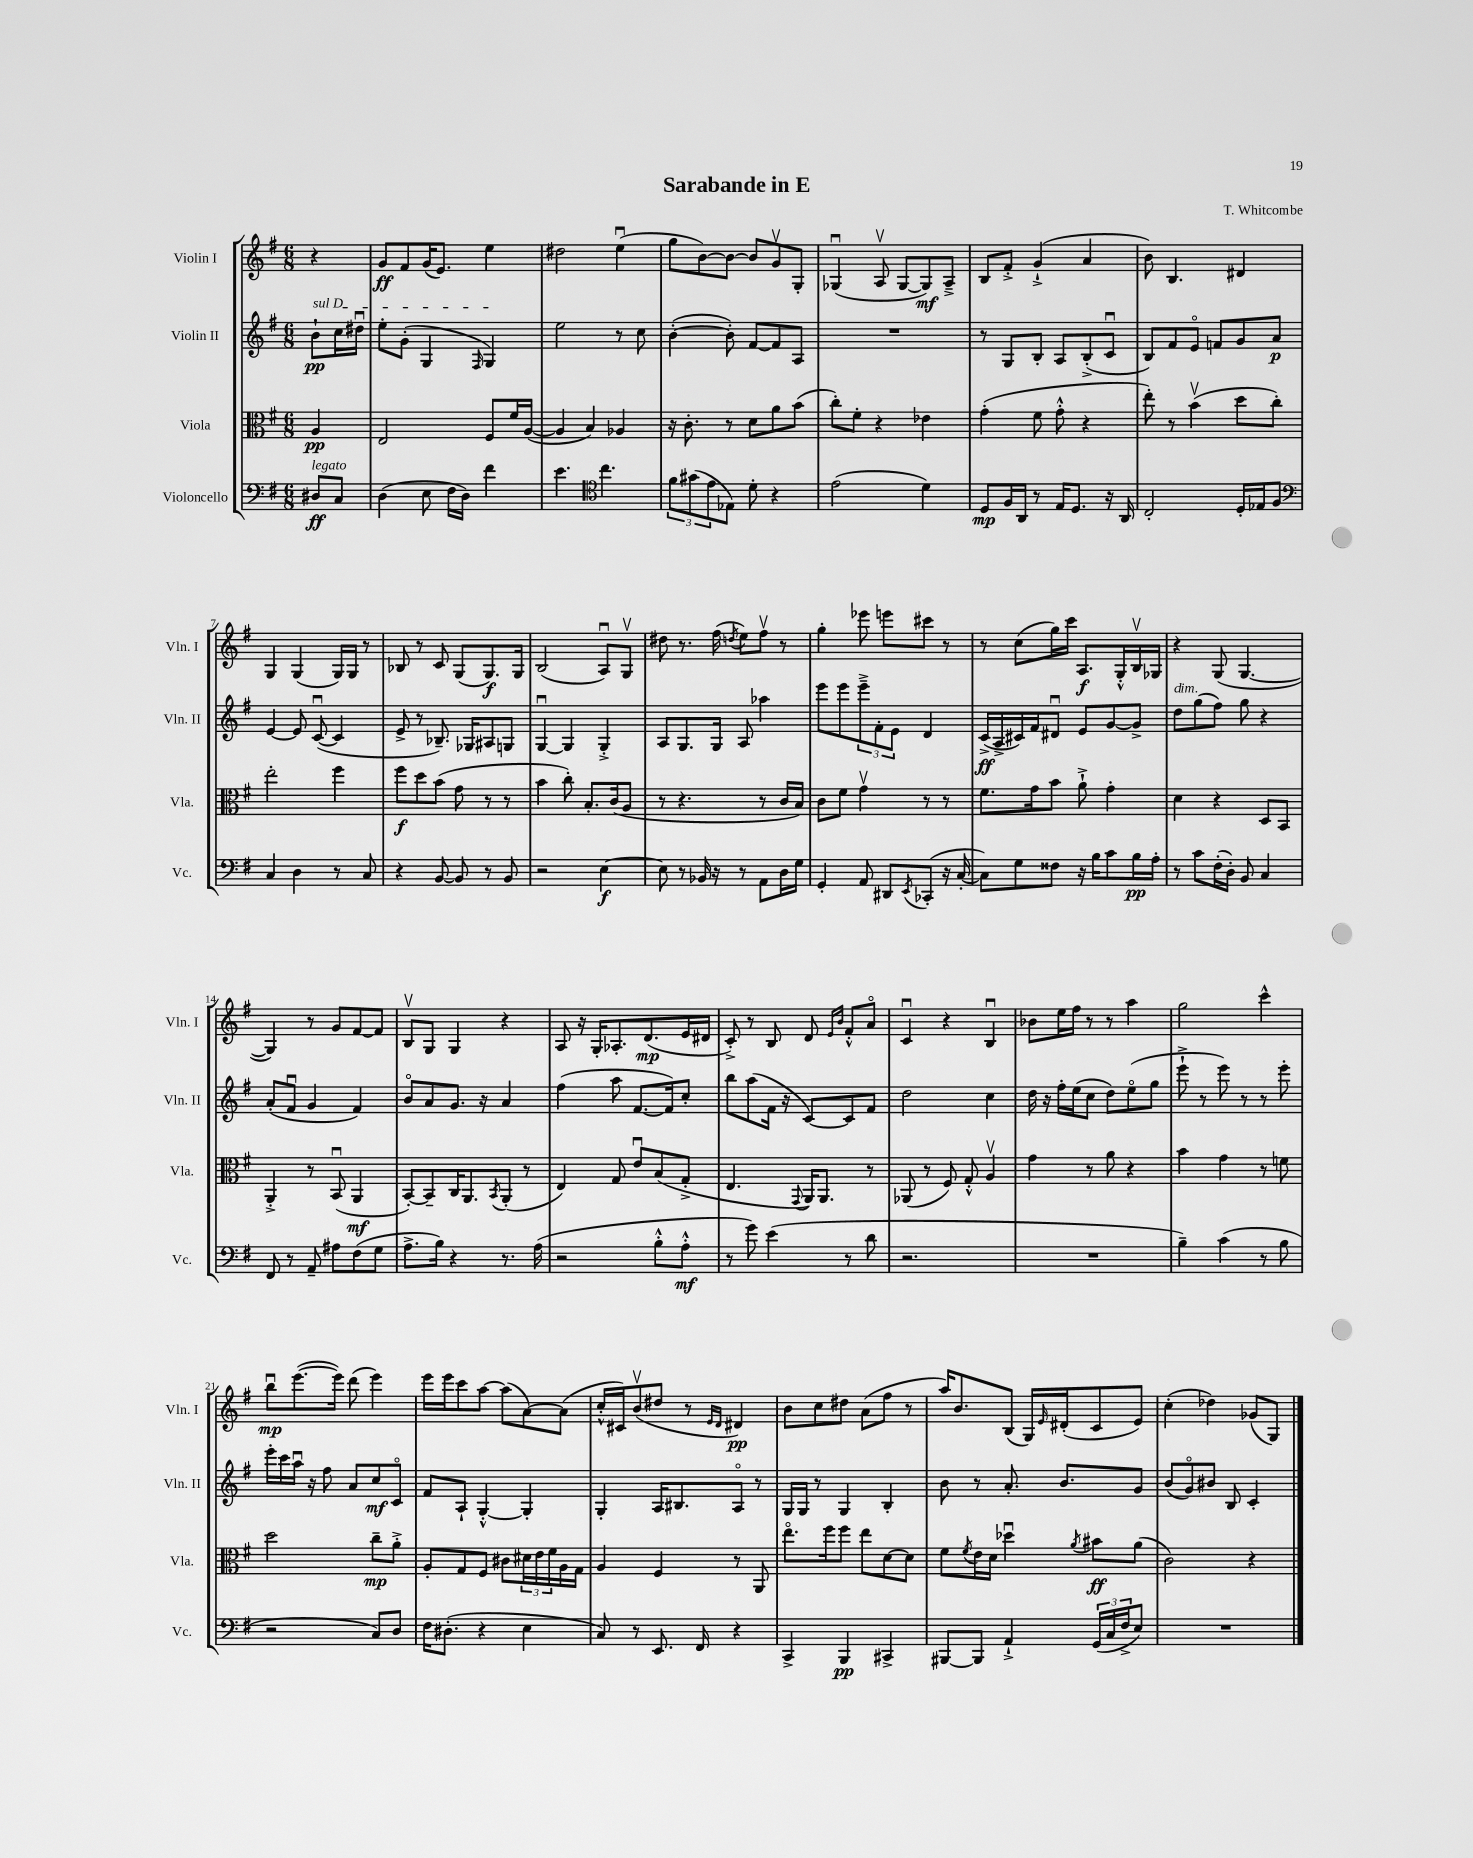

**kern	**dynam	**kern	**dynam	**kern	**dynam	**kern	**dynam
*part4	*part4	*part3	*part3	*part2	*part2	*part1	*part1
*staff4	*staff4	*staff3	*staff3	*staff2	*staff2	*staff1	*staff1
*I"Violoncello	*	*I"Viola	*	*I"Violin II	*	*I"Violin I	*
*I'Vc.	*	*I'Vla.	*	*I'Vln. II	*	*I'Vln. I	*
*clefF4	*	*clefC3	*	*clefG2	*	*clefG2	*
*k[f#]	*	*k[f#]	*	*k[f#]	*	*k[f#]	*
*M6/8	*	*M6/8	*	*M6/8	*	*M6/8	*
=	=	=	=	=	=	=	=
!	!	!	!	!LO:TX:a:i:t=sul D	!	!	!
!LO:TX:a:i:t=legato	!	!	!	!	!	!	!
8D#X/L	ff	4A/	pp	8b`\L	pp	4r	.
8C/J	.	.	.	16cc\L	.	.	.
.	.	.	.	16dd#Xu\JJ	.	.	.
=1	=1	=1	=1	=1	=1	=1	=1
(4D\	.	2E/	.	8ee'\L	.	8g/L	ff
.	.	.	.	(8g'\J	.	8f#/	.
8E\	.	.	.	4G/	.	(16g/K	.
.	.	.	.	.	.	8.e/J)	.
16F#\LL	.	.	.	.	.	.	.
16D\JJ)	.	.	.	.	.	.	.
.	.	.	.	16qqF#/	.	.	.
4f#\	.	8F#/L	.	4G/)	.	4ee\	.
.	.	16f#/L	.	.	.	.	.
.	.	([16A/JJ	.	.	.	.	.
=2	=2	=2	=2	=2	=2	=2	=2
4.e\	.	4A/]	.	2ee\	.	2dd#X\	.
.	.	4B/)	.	.	.	.	.
*clefC4	*	*	*	*	*	*	*
4.cc\	.	.	.	.	.	.	.
.	.	4A-X/	.	8r	.	(4eeu\	.
.	.	.	.	8cc\	.	.	.
=3	=3	=3	=3	=3	=3	=3	=3
12f#\L	.	16r	.	([4b'\	.	8gg\L	.
.	.	8.c'\	.	.	.	.	.
(12g#X\	.	.	.	.	.	.	.
.	.	.	.	.	.	[8b\)	.
12e\	.	.	.	.	.	.	.
8E-X\J)	.	8r	.	8b'\])	.	8b\J_	.
8d'\	.	8d\L	.	[8f#/L	.	8b/L]	.
4r	.	8a\	.	8f#/]	.	8gv/	.
.	.	(8b\J	.	8A/J	.	8G'/J	.
=4	=4	=4	=4	=4	=4	=4	=4
(2e\	.	8cc'\L)	.	2.r	.	(4G-Xu/	.
.	.	8f#'\J	.	.	.	.	.
.	.	4r	.	.	.	8Av/	.
.	.	.	.	.	.	[8G-/L	.
4d\)	.	4e-X\	.	.	.	8G-/])	mf
.	.	.	.	.	.	8A~^/J	.
=5	=5	=5	=5	=5	=5	=5	=5
8D/L	mp	(4g'\	.	8r	.	8B/L	.
16F#/L	.	.	.	8G/L	.	8f#'^/J	.
16AA/JJ	.	.	.	.	.	.	.
8r	.	8f#\	.	8B'/J	.	(4g`^/	.
16E/KL	.	8g'^^\	.	8A/L	.	.	.
8.D/J	.	.	.	.	.	.	.
.	.	4r	.	(8B'^/	.	4a/	.
16r	.	.	.	8cu/J	.	.	.
16AA/	.	.	.	.	.	.	.
=6	=6	=6	=6	=6	=6	=6	=6
2C'/	.	8ee'\)	.	8B/L)	.	8b\)	.
.	.	8r	.	8f#/	.	4.B/	.
.	.	(4bv\	.	8e/J	.	.	.
.	.	.	.	8fn/L	.	.	.
16D'/LL	.	8dd\L	.	8g/	.	4d#X/	.
16E-X/J	.	.	.	.	.	.	.
8F#/J	.	8cc'\J)	.	8a/J	p	.	.
!!LO:LB:g=z
=7	=7	=7	=7	=7	=7	=7	=7
*clefF4	*	*	*	*	*	*	*
4C/	.	2ee'\	.	[4e/	.	4G/	.
4D\	.	.	.	8e/]	.	(4G/	.
.	.	.	.	([8cu/	.	.	.
8r	.	4ff#\	.	4c/]	.	16G/LL)	.
.	.	.	.	.	.	16G/JJ	.
8C/	.	.	.	.	.	8r	.
=8	=8	=8	=8	=8	=8	=8	=8
4r	.	8ff#\L	f	8e^/	.	8B-X/	.
.	.	8dd\	.	8r	.	8r	.
[8BB/	.	(8b\J	.	8.B-X~/)	.	8c/	.
8BB/]	.	8g\	.	.	.	(8G/L	.
.	.	.	.	16G-X/KL	.	.	.
8r	.	8r	.	8A#X/	.	8.G/)	f
8BB/	.	8r	.	8Gn/J	.	.	.
.	.	.	.	.	.	16G/Jk	.
=9	=9	=9	=9	=9	=9	=9	=9
2r	.	4b\	.	[4Gu/	.	(2B/	.
.	.	8cc'\)	.	4G/]	.	.	.
.	.	8.B'/L	.	.	.	.	.
[4E\	f	.	.	4G'^/	.	8Au/L)	.
.	.	(16c/k	.	.	.	.	.
.	.	8A/J	.	.	.	8Gv/J	.
=10	=10	=10	=10	=10	=10	=10	=10
8E\]	.	8r	.	8A/L	.	8dd#X\	.
8r	.	4.r	.	8.G/	.	8.r	.
16BB-X/	.	.	.	.	.	.	.
16r	.	.	.	16G/Jk	.	(16ff#\	.
.	.	.	.	.	.	8qddn/	.
8r	.	.	.	8A/	.	8ee\L)	.
8AA\L	.	8r	.	4aa-X\	.	8ff#v\J	.
16D\L	.	16c/LL	.	.	.	8r	.
16G\JJ	.	16B/JJ)	.	.	.	.	.
=11	=11	=11	=11	=11	=11	=11	=11
4GG'/	.	8c\L	.	8eee\L	.	4gg'\	.
.	.	8f#\J	.	8eee\	.	.	.
8AA/	.	4gv\	.	12eee~^\	.	8eee-X\	.
.	.	.	.	12f#'\	.	.	.
8DD#X/L	.	.	.	.	.	8eeen\L	.
.	.	.	.	12e\J	.	.	.
8qEE/	.	.	.	.	.	.	.
(8CC-X'/J	.	8r	.	4d/	.	8ccc#X\J	.
16r	.	8r	.	.	.	8r	.
[16C'/	.	.	.	.	.	.	.
=12	=12	=12	=12	=12	=12	=12	=12
8C\L])	.	8.f#\L	.	(16c^/LL	ff	8r	.
.	.	.	.	16A^/	.	.	.
8G\	.	.	.	16c#X/)	.	(8cc\L	.
.	.	16g\k	.	16f#/J	.	.	.
8F##X\J	.	8b\J	.	8d#Xu/J	.	16gg\L)	.
.	.	.	.	.	.	16ccc\JJ	.
16r	.	8a`^\	.	8e/L	.	8.A/L	f
16B\KL	.	.	.	.	.	.	.
8c\	.	4g'\	.	[8g/	.	.	.
.	.	.	.	.	.	16G'^^/L	.
16B\L	pp	.	.	8g^/J]	.	16Bv/	.
16A'\JJ	.	.	.	.	.	16G-X/JJ	.
=13	=13	=13	=13	=13	=13	=13	=13
!	!	!	!	!LO:TX:a:i:t=dim.	!	!	!
8r	.	4d\	.	8dd\L	.	4r	.
8c\L	.	.	.	(8gg\	.	.	.
(16F#'\L	.	4r	.	8ff#\J)	.	(8G/	.
16D'\JJ)	.	.	.	.	.	.	.
8BB/	.	.	.	8gg\	.	[4.G/	.
4C/	.	8D/L	.	4r	.	.	.
.	.	8BB/J	.	.	.	.	.
!!LO:LB:g=z
=14	=14	=14	=14	=14	=14	=14	=14
8FF#/	.	4AA'^/	.	(8a'/L	.	4G/])	.
8r	.	.	.	8f#u/J	.	.	.
8AA~/	.	8r	.	4g/	.	8r	.
8A#X\L	.	(8BBu/	.	.	.	8g/L	.
(8F#\	.	4AA/	mf	4f#/)	.	[8f#/	.
8G\J	.	.	.	.	.	8f#/J]	.
=15	=15	=15	=15	=15	=15	=15	=15
8.A^\L	.	[8BB'/L)	.	8b/L	.	8Bv/L	.
.	.	8BB~/]	.	8a/	.	8G/J	.
16B\Jk)	.	.	.	.	.	.	.
4r	.	16C/K	.	8.g/J	.	4G/	.
.	.	8.AA/	.	.	.	.	.
.	.	.	.	16r	.	.	.
.	.	8qBB/	.	.	.	.	.
8.r	.	(8AA'/J	.	4a/	.	4r	.
.	.	8r	.	.	.	.	.
(16A\	.	.	.	.	.	.	.
=16	=16	=16	=16	=16	=16	=16	=16
2r	.	4E/)	.	(4ff#\	.	8A/	.
.	.	.	.	.	.	16r	.
.	.	.	.	.	.	16G'/KL	.
.	.	8G/	.	8aa\	.	8.A-X'/	.
.	.	8eu/L	.	[8.f#/L	.	.	.
.	.	.	.	.	.	(8.d/	mp
8B'^^\L	.	(8B/	.	.	.	.	.
.	.	.	.	16f#/k])	.	.	.
8A'^^\J	mf	8G'^/J	.	8cc'/J	.	16e/L	.
.	.	.	.	.	.	16d#X/JJ	.
=17	=17	=17	=17	=17	=17	=17	=17
8r	.	4.E/	.	8bb\L	.	8c'^/)	.
8g\)	.	.	.	(8aa\	.	8r	.
(4e\	.	.	.	16f#\Jk	.	8B/	.
.	.	.	.	16r	.	.	.
.	.	8qqGG/	.	.	.	.	.
.	.	16AA/KL)	.	[8c/L)	.	8d/	.
.	.	8.AA/J	.	.	.	.	.
.	.	.	.	.	.	16qqe/LL	.
.	.	.	.	.	.	16qqb/JJ	.
8r	.	.	.	8c/]	.	8f#'^^/L	.
8d\	.	8r	.	8f#/J	.	8a/J	.
=18	=18	=18	=18	=18	=18	=18	=18
2.r	.	(8AA-X/	.	2dd\	.	4cu/	.
.	.	8r	.	.	.	.	.
.	.	8F#/)	.	.	.	4r	.
.	.	8G'^^/	.	.	.	.	.
.	.	4Av/	.	4cc\	.	4Bu/	.
=19	=19	=19	=19	=19	=19	=19	=19
2.r	.	4g\	.	16dd\	.	8b-X\L	.
.	.	.	.	16r	.	.	.
.	.	.	.	16ff#'\LL	.	16ee\L	.
.	.	.	.	(16ee\J	.	16ff#\JJ	.
.	.	8r	.	8cc\J	.	8r	.
.	.	8a\	.	8dd\L)	.	8r	.
.	.	4r	.	(8ee\	.	4aa\	.
.	.	.	.	8gg\J	.	.	.
=20	=20	=20	=20	=20	=20	=20	=20
4B~\)	.	4b\	.	8eee`^\	.	2gg\	.
.	.	.	.	8r	.	.	.
(4c\	.	4g\	.	8eee\)	.	.	.
.	.	.	.	8r	.	.	.
8r	.	8r	.	8r	.	4ccc^^\	.
8B\	.	8fn\	.	8eee'\	.	.	.
!!LO:LB:g=z
=21	=21	=21	=21	=21	=21	=21	=21
2r	.	2dd\	.	16eee'\LL	.	8bbu\L	mp
.	.	.	.	16ccc\	.	.	.
.	.	.	.	16aau\JJ	.	([8.eee\	.
.	.	.	.	16r	.	.	.
.	.	.	.	8ff#\	.	.	.
.	.	.	.	.	.	16eee\Jk])	.
.	.	.	.	8a/L	.	(8ddd\	.
8C/L)	.	8cc~\L	mp	8cc/	mf	4eee\)	.
8D/J	.	8a'^\J	.	8c/J	.	.	.
=22	=22	=22	=22	=22	=22	=22	=22
16F#\KL	.	8A'/L	.	8f#/L	.	16eee\LL	.
(8.D#X'\J	.	.	.	.	.	16eee\J	.
.	.	8G/	.	8A`/J	.	8ccc\	.
4r	.	8F#/J	.	[4G'^^/	.	[8aa\J	.
.	.	8c#X\L	.	.	.	(8aa\L]	.
4E\	.	24d#X\L	.	4G'/]	.	[8a\)	.
.	.	24e\	.	.	.	.	.
.	.	24f#\	.	.	.	.	.
.	.	16A\	.	.	.	(8a\J]	.
.	.	16G\JJ	.	.	.	.	.
=23	=23	=23	=23	=23	=23	=23	=23
8C/)	.	4A/	.	4G'/	.	16cc'^^/LL	.
.	.	.	.	.	.	16c#X/J)	.
8r	.	.	.	.	.	(8bv/	.
8.EE/	.	4F#/	.	16A/KL	.	8dd#X/J	.
.	.	.	.	8.B#X/	.	.	.
.	.	.	.	.	.	8r	.
16FF#/	.	.	.	.	.	.	.
.	.	.	.	.	.	16qqe/LL	.
.	.	.	.	.	.	16qqd/JJ	.
4r	.	8r	.	8A/J	.	4d#X/)	pp
.	.	8AA/	.	8r	.	.	.
=24	=24	=24	=24	=24	=24	=24	=24
4CC^/	.	8.ee\L	.	16G/LL	.	8b\L	.
.	.	.	.	16G/JJ	.	.	.
.	.	.	.	8r	.	8cc\	.
.	.	16ff#\k	.	.	.	.	.
4BBB/	pp	8ff#\J	.	4G/	.	8dd#X\J	.
.	.	8ee\L	.	.	.	(8a\L	.
4CC#X^/	.	[8d\	.	4B'/	.	8ff#\J	.
.	.	8d\J]	.	.	.	8r	.
=25	=25	=25	=25	=25	=25	=25	=25
[8BBB#X/L	.	8f#\L	.	8b\	.	16aa/KL)	.
.	.	.	.	.	.	8.b/	.
.	.	8qf#/	.	.	.	.	.
8BBB#/J]	.	16e\L	.	8r	.	.	.
.	.	16d\JJ	.	.	.	.	.
4AA`^/	.	4dd-Xu\	.	8.a'/	.	(8B/J	.
.	.	.	.	.	.	16G/LL)	.
.	.	.	.	.	.	16qqe/	.
.	.	.	.	8.b/L	.	(16d#X'/J	.
.	.	8qa/	.	.	.	.	.
(24GG/LL	.	8b#X\L	ff	.	.	8c/	.
24C/	.	.	.	.	.	.	.
24F#^/J	.	.	.	.	.	.	.
8E/J)	.	(8a\J	.	8g/J	.	8e/J)	.
=26	=26	=26	=26	=26	=26	=26	=26
2.r	.	2c\)	.	(8b/L	.	(4cc'\	.
.	.	.	.	8g/)	.	.	.
.	.	.	.	8b#X/J	.	4dd-X\)	.
.	.	.	.	8B/	.	.	.
.	.	4r	.	4c'/	.	(8g-X/L	.
.	.	.	.	.	.	8G/J)	.
==	==	==	==	==	==	==	==
*-	*-	*-	*-	*-	*-	*-	*-
